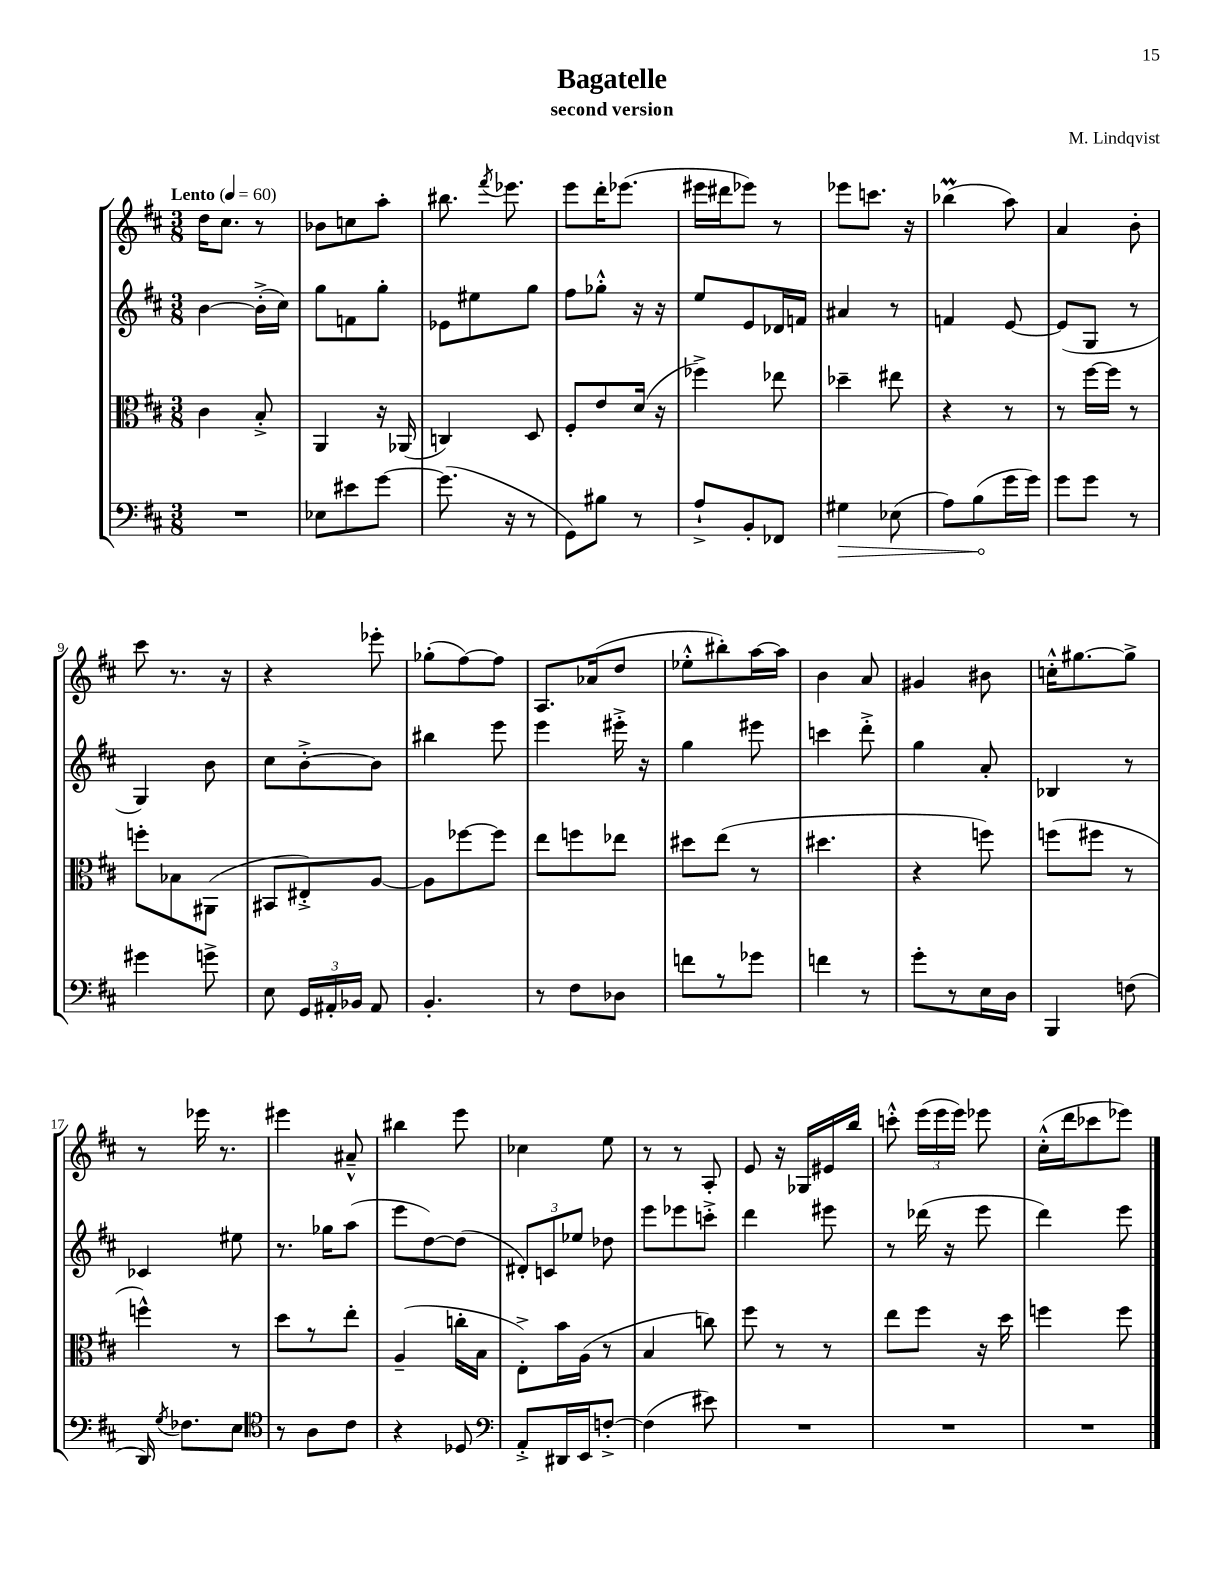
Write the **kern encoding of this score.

**kern	**kern	**kern	**kern
*staff4	*staff3	*staff2	*staff1
*clefF4	*clefC3	*clefG2	*clefG2
*k[f#c#]	*k[f#c#]	*k[f#c#]	*k[f#c#]
*M3/8	*M3/8	*M3/8	*M3/8
*MM60	*MM60	*MM60	*MM60
4.r	4c#\	[4b\	16dd\LK
.	.	.	8.cc#\J
.	8B'^/	(16b'^\]LL	8r
.	.	16cc#\JJ)	.
=	=	=	=
8E-\L	4AA/	8gg\L	8b-\L
8e#\	.	8f\	8cc\
[8g\J	16r	8gg'\J	8aa'\J
.	(16AA-/	.	.
=	=	=	=
(8.g\]	4C/)	8e-\L	8.bb#\
.	.	8ee#\	.
.	.	.	8qfff#/
16r	.	.	8.eee-\
8r	8D/	8gg\J	.
=	=	=	=
8GG\L)	8F#'/L	8ff#\L	8eee\L
8B#\J	8e/	8gg-'^^\J	16ddd'\K
.	.	.	(8.eee-\J
8r	(16d/Jk	16r	.
.	16r	16r	.
=	=	=	=
8A`^/L	4ff-^\)	8ee/L	16eee#\LL
.	.	.	16ddd#\J
8BB'/	.	8e/	8eee-\J)
8FF-/J	8ee-\	16d-/L	8r
.	.	16f/JJ	.
=	=	=	=
4G#\	4dd-~\	4a#/	8eee-\L
.	.	.	8.ccc\J
(8E-\	8ee#\	8r	.
.	.	.	16r
=	=	=	=
8A\L)	4r	4f/	(4bb-\
(8B\	.	.	.
16g\L	8r	[8e/	8aa\)
16g\JJ)	.	.	.
=	=	=	=
8g\L	8r	(8e/]L	4a/
8g\J	[16ff#\LL	8G/J	.
.	16ff#\]JJ	.	.
8r	8r	8r	8b'\
=	=	=	=
4g#\	8ff'\L	4G/)	8ccc#\
.	8B-\	.	8.r
8g^\	(8AA#\J	8b\	.
.	.	.	16r
=	=	=	=
8E\	8BB#/L	8cc#\L	4r
24GG/LL	8E#'^/)	[8b'^\	.
24AA#'/	.	.	.
24BB-/JJ	.	.	.
8AA#/	[8A/J	8b\]J	8eee-'\
=	=	=	=
4.BB'/	8A\]L	4bb#\	(8gg-'\L
.	[8ff-\	.	[8ff#\)
.	8ff-\]J	8eee\	8ff#\]J
=	=	=	=
8r	8ee\L	4eee\	8.A/L
8F#\L	8ff\	.	.
.	.	.	(16a-/k
8D-\J	8ee-\J	16eee#'^\	8dd/J
.	.	16r	.
=	=	=	=
8f\L	8dd#\L	4gg\	8ee-'^^\L
8r	(8ee\J	.	8bb#'\)
8g-\J	8r	8eee#\	[16aa\L
.	.	.	16aa\]JJ
=	=	=	=
4f\	4.dd#\	4ccc\	4b\
8r	.	8ddd'^\	8a/
=	=	=	=
8g'\L	4r	4gg\	4g#/
8r	.	.	.
16E\L	8ff\)	8a'/	8b#\
16D\JJ	.	.	.
=	=	=	=
4BBB/	(8ff\L	4B-/	16cc'^^\LK
.	.	.	[8.gg#\
.	8ff#\J	.	.
(8F\	8r	8r	8gg#^\]J
=	=	=	=
16DD/)	4ff^^\)	4c-/	8r
8qG/	.	.	.
8.F-\L	.	.	.
.	.	.	16eee-\
.	.	.	8.r
8E\J	8r	8ee#\	.
=	=	=	=
*clefC4	*	*	*
8r	8dd\L	8.r	4eee#\
8A\L	8r	.	.
.	.	16gg-\LK	.
8c#\J	8ee'\J	(8aa\J	8a#~^^/
=	=	=	=
4r	(4A~/	8eee\L	4bb#\
.	.	[8dd\)	.
8D-/	16cc'\LL	(8dd\]J	8eee\
.	16B\JJ	.	.
=	=	=	=
*clefF4	*	*	*
8AA'^/L	8E'^\L)	12d#'/L)	4cc-\
.	.	12c/	.
16DD#/L	16b\L	.	.
.	.	12ee-/J	.
16EE/J	(16A\JJ	.	.
[8F'^/J	8r	8dd-\	8ee\
=	=	=	=
(4F\]	4B/	8eee\L	8r
.	.	8eee-\	8r
8e#\)	8cc\)	8ccc'^\J	8A'/
=	=	=	=
4.r	8ff#\	4ddd\	8e/
.	8r	.	16r
.	.	.	16G-/LL
.	8r	8eee#\	16e#/
.	.	.	16bb/JJ
=	=	=	=
4.r	8ee\L	8r	8ccc'^^\
.	8ff#\J	(16ddd-\	(24eee\LL
.	.	.	24eee\
.	.	16r	.
.	.	.	24eee\JJ)
.	16r	8eee\	8eee-\
.	16dd\	.	.
=	=	=	=
4.r	4ff\	4ddd\)	(16cc#'^^\LL
.	.	.	16ddd\J
.	.	.	8ccc-\
.	8ff\	8eee\	8eee-\J)
==	==	==	==
*-	*-	*-	*-
